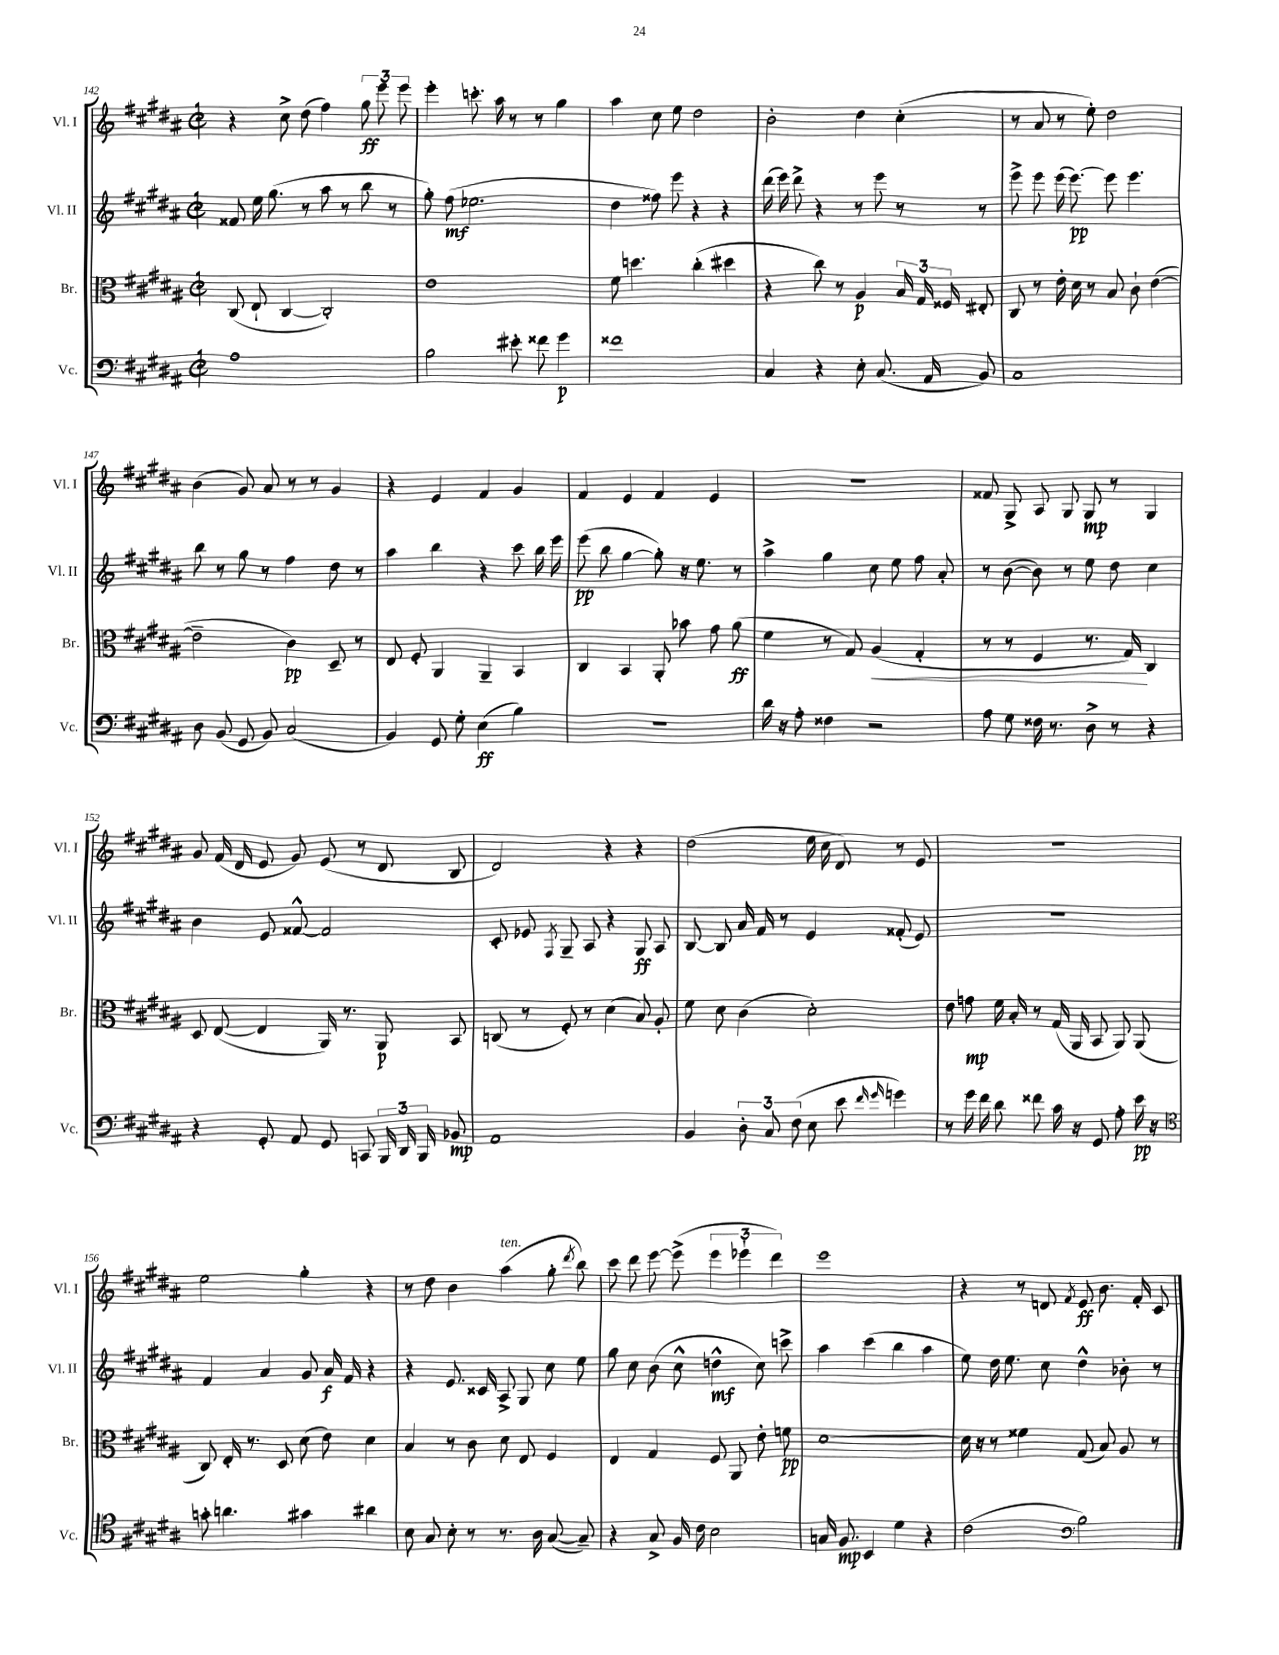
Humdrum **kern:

**kern	**kern	**kern	**kern
*staff4	*staff3	*staff2	*staff1
*clefF4	*clefC3	*clefG2	*clefG2
*k[f#c#g#d#a#]	*k[f#c#g#d#a#]	*k[f#c#g#d#a#]	*k[f#c#g#d#a#]
*M2/2	*M2/2	*M2/2	*M2/2
*met(c|)	*met(c|)	*met(c|)	*met(c|)
1A#	(8C#	8f##	4r
.	8E`	16ee	.
.	.	(8.gg#	.
.	[4C#	.	8cc#^
.	.	8r	(8dd#
.	2C#'])	8aa#	4ff#)
.	.	8r	.
.	.	8bb	12gg#
.	.	.	12eee
.	.	8r	.
.	.	.	12eee
=	=	=	=
2B	1e	8gg#')	4eee'
.	.	(8ff#	.
.	.	2.ee-	8.ccc'
.	.	.	16aa#
8e#'	.	.	8r
8f##	.	.	8r
4g#	.	.	4gg#
=	=	=	=
1f##	8f#	4dd#	4aa#
.	4.dd	.	.
.	.	8ff##)	8cc#
.	.	8eee	8ee
.	(4cc#'	4r	2dd#
.	4dd#	4r	.
=	=	=	=
4C#	4r	(16ddd#	2b'
.	.	16eee)	.
.	.	8ddd#^	.
4r	8cc#)	4r	.
.	8r	.	.
8E'	4A#	8r	4dd#
(8.C#	.	8eee	.
.	24B	8r	(4cc#'
.	24G#	.	.
16AA#	.	.	.
.	24F##	.	.
8BB)	8E#'	8r	.
=	=	=	=
1C#	8C#	8eee^	8r
.	8r	8eee	8a#
.	16e'	(16eee	8r
.	16d#	[8.eee)	.
.	8r	.	8ee')
.	8B	8eee]	2dd#
.	8c#`	4.eee	.
.	([4e	.	.
=	=	=	=
8D#	2e~]	8bb	(4b
(8BB	.	8r	.
8GG#	.	8gg#	8g#)
8BB)	.	8r	8a#
(2C#	4c#)	4ff#	8r
.	.	.	8r
.	8D#~	8dd#	4g#
.	8r	8r	.
=	=	=	=
4BB)	8E	4aa#	4r
.	8F#'	.	.
8GG#	4AA#	4bb	4e
8G#'	.	.	.
(4E	4AA#~	4r	4f#
4B)	4BB	8ccc#	4g#
.	.	16bb	.
.	.	16eee	.
=	=	=	=
1r	4C#	(8eee	4f#
.	.	8bb	.
.	4BB	[4gg#	4e
.	8AA#'	8gg#'])	4f#
.	8b-	16r	.
.	.	8.ee	.
.	8g#	.	4e
.	(8a#	8r	.
=	=	=	=
16d#	4f#	4aa#^	1r
16r	.	.	.
8A#'	.	.	.
4F##	8r	4gg#	.
.	8G#)	.	.
2r	(4A#	8cc#	.
.	.	8ee	.
.	4G#'	8ff#	.
.	.	8a#'	.
=	=	=	=
8A#	8r	8r	8f##
8G#	8r	([8b	8G#^
16F##	4F#	8b])	8A#
8.r	.	.	.
.	.	8r	8G#
8D#^	8.r	8ee	8G#
8r	.	8dd#	8r
.	16G#)	.	.
4r	4C#	4cc#	4G#
=	=	=	=
4r	8D#	4b	8g#
.	([8E	.	(16f#
.	.	.	16d#
8GG#'	4E]	8e	8e
8AA#	.	[8f##^^	8g#)
8GG#	16AA#)	2f##]	(8e
.	8.r	.	.
8CC	.	.	8r
24BBB	8AA#	.	8d#
24DD#	.	.	.
24BBB	.	.	.
8BB-	8BB	.	8B
=	=	=	=
1AA#	(8C	8c#'	2d#)
.	8r	8e-	.
.	.	8qF#	.
.	8F#')	8G#~	.
.	8r	8A#	.
.	(4d#	4r	4r
.	8B)	8G#	4r
.	8A#'	8A#	.
=	=	=	=
4BB	8f#	[8B	(2dd#
.	8d#	8B]	.
12D#'	(4c#	16a#	.
.	.	16f#	.
12C#	.	.	.
.	.	8r	.
(12F#	.	.	.
8E	2d#')	4e	16ee
.	.	.	16cc#
8e	.	.	8d#)
16qqf#	.	.	.
16qqg#	.	.	.
4g)	.	(8f##'	8r
.	.	8e)	8e
=	=	=	=
8r	8e	1r	1r
16g#	8g	.	.
16f#	.	.	.
8d#	16f#	.	.
.	16B'	.	.
8f##	8r	.	.
16c#	(16G#	.	.
16r	16AA#	.	.
8GG#	8BB	.	.
8A#'	8AA#)	.	.
16e	(8AA#	.	.
16r	.	.	.
=	=	=	=
*clefC4	*	*	*
8g'	8C#)	4f#	2ee
4.a	16E'	.	.
.	8.r	.	.
.	.	4a#	.
.	8D#	.	.
4g#	(8d#	8g#	4gg#'
.	8e)	16a#	.
.	.	16f#	.
4a#	4d#	4r	4r
=	=	=	=
8B	4B	4r	8r
8G#	.	.	8dd#
8B'	8r	8.e	4b
8r	8c#	.	.
.	.	16c##	.
8.r	8d#	8A#^	(4aa#
.	8E	8G#	.
16A#	.	.	.
([8G#	4F#	8cc#	8gg#'
.	.	.	8qddd#
8G#~])	.	8ee	8bb)
=	=	=	=
4r	4E	8gg#	8ccc#
.	.	8cc#	8ddd#
8G#^	4G#	(8b	[8eee
16F#	.	8cc#^^	(8eee^]
16c#	.	.	.
2B	8F#	4dd^^	6eee
.	8AA#	.	.
.	.	.	6eee-`
.	8e'	8cc#)	.
.	.	.	6ddd#)
.	8f	8ccc^	.
=	=	=	=
16G	[1d#	4aa#	1eee
8.F#	.	.	.
4BB	.	(4ccc#	.
4d#	.	4bb	.
4r	.	4aa#	.
=	=	=	=
(2c#	16d#]	8ee)	4r
.	16r	.	.
.	8r	16dd#	.
.	.	8.ee	.
.	4f##	.	8r
.	.	8cc#	8d
*clefF4	*	*	*
.	.	.	8qf#
2B)	(8G#	4dd#^^	8e
.	8B)	.	8.b
.	8A#	8b-'	.
.	.	.	16f#'
.	8r	8r	8c#
==	==	==	==
*-	*-	*-	*-
